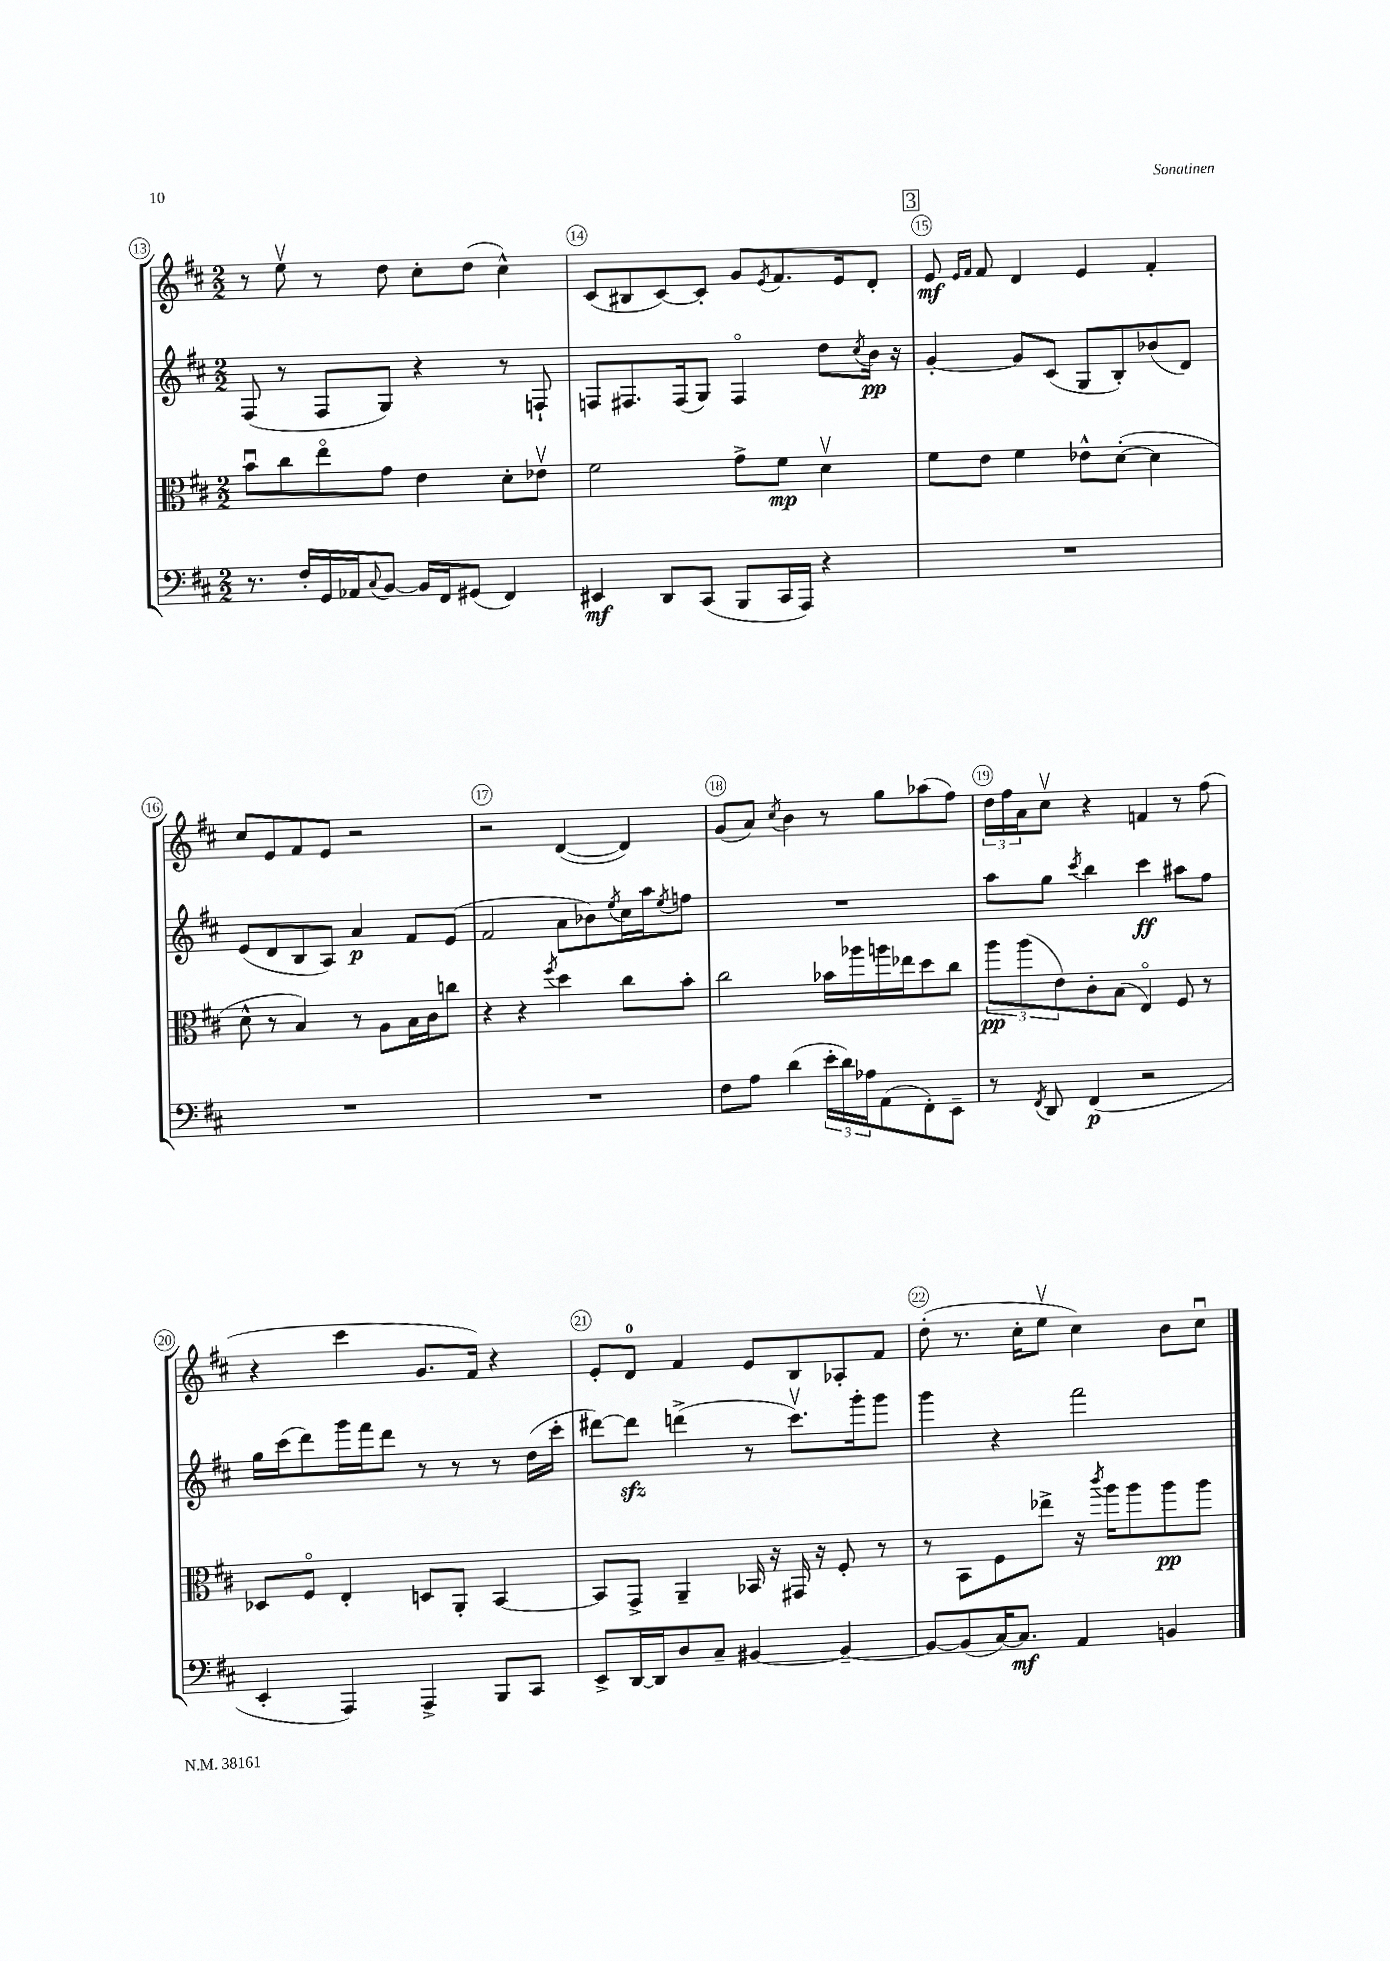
<<
\new StaffGroup <<
\new Staff = "s0" {
    \clef treble \key d \major \numericTimeSignature \time 2/2
    r8 e''8\upbow r8 d''8 cis''8-. d''8( cis''4-^) |
    cis'8( bis8 cis'8~) cis'8-. g'8 \acciaccatura { e'8 } fis'8. e'16 d'8-. |
    \mark \markup { \box "3" } e'8\mf \grace { e'16 fis'16 } fis'8 d'4 e'4 fis'4-. |
    cis''8 e'8 fis'8 e'8 r2 |
    r2 d'4~( d'4) |
    g'8( a'8) \acciaccatura { cis''8 } b'4 r8 g''8 aes''8( fis''8) |
    \tuplet 3/2 { d''16 fis''16 a'16 } cis''8\upbow r4 f'4 r8 fis''8( |
    r4 cis'''4 g'8. fis'16) r4 |
    e'8-. d'8-0 fis'4 e'8 b8 aes8-. fis'8 |
    d''8-.( r8. cis''16-. e''8\upbow cis''4) b'8 cis''8\downbow \bar "|." |
}
\new Staff = "s1" {
    \clef treble \key d \major \numericTimeSignature \time 2/2
    fis8( r8 fis8 g8) r4 r8 f8-! |
    f8 fis8. fis16( g8) fis4\flageolet d''8 \acciaccatura { cis''8 } b'16\pp r16 |
    \mark \markup { \box "3" } g'4~-. g'8 cis'8( g8 b8-.) bes'8( d'8) |
    e'8( d'8 b8 a8) a'4\p fis'8 e'8( |
    fis'2 a'8 bes'8) \acciaccatura { e''8 } cis''16 a''16 \acciaccatura { e''8 } f''8 |
    R1 |
    a''8 g''8 \acciaccatura { cis'''8 } b''4 cis'''4\ff ais''8 fis''8 |
    g''16 cis'''16( d'''8) g'''16 fis'''16 d'''8 r8 r8 r8 d''16( cis'''16-. |
    dis'''8~) dis'''8\sfz d'''4->( r8 cis'''8.\upbow) g'''16-. g'''8 |
    g'''4 r4 fis'''2 \bar "|." |
}
\new Staff = "s2" {
    \clef alto \key d \major \numericTimeSignature \time 2/2
    b'8\downbow cis''8 e''8\flageolet g'8 e'4 d'8-. ees'8\upbow |
    fis'2 g'8-> fis'8\mp d'4\upbow |
    \mark \markup { \box "3" } fis'8 e'8 fis'4 ees'8-^ d'8~-.( d'4 |
    d'8-^ r8 b4) r8 a8 b16 cis'16 c''8 |
    r4 r4 \acciaccatura { fis''8 } d''4 cis''8 b'8-. |
    cis''2 bes'16 aes''16 a''16 ees''16 d''8 cis''8 |
    \tuplet 3/2 { a''8\pp a''8( e'8) } cis'8-. b8( e4\flageolet) fis8 r8 |
    des8 fis8\flageolet e4-. d8 a,8-. b,4~ |
    b,8 g,8-> a,4-- bes,16 r16 gis,16 r16 fis8-. r8 |
    r8 b,8 fis8 ees''8-> r16 \acciaccatura { cis'''8 } a''16 a''8 a''8\pp a''8 \bar "|." |
}
\new Staff = "s3" {
    \clef bass \key d \major \numericTimeSignature \time 2/2
    r8. fis16-. g,16 aes,16 \appoggiatura { cis8 } b,8~ b,16 fis,16 gis,8( fis,4) |
    eis,4\mf d,8 cis,8( b,,8 cis,16 a,,16) r4 |
    \mark \markup { \box "3" } R1 |
    R1 |
    R1 |
    fis8 a8 d'4( \tuplet 3/2 { e'16-. d'16) aes16 } a,8( fis,8-.) e,8-- |
    r8 \acciaccatura { fis,8 } d,8 fis,4\p( r2 |
    e,4-. a,,4) a,,4-> b,,8 cis,8 |
    e,8-> d,16~ d,16 d8 cis8-- bis,4~ bis,4~-- |
    bis,8~ bis,8( cis16~) cis8.\mf a,4 b,4 \bar "|." |
}
>>
>>
\layout { \context { \Score currentBarNumber = #13 \override BarNumber.break-visibility = ##(#f #t #t) barNumberVisibility = #all-bar-numbers-visible \override BarNumber.stencil = #(make-stencil-circler 0.1 0.3 ly:text-interface::print) } }
